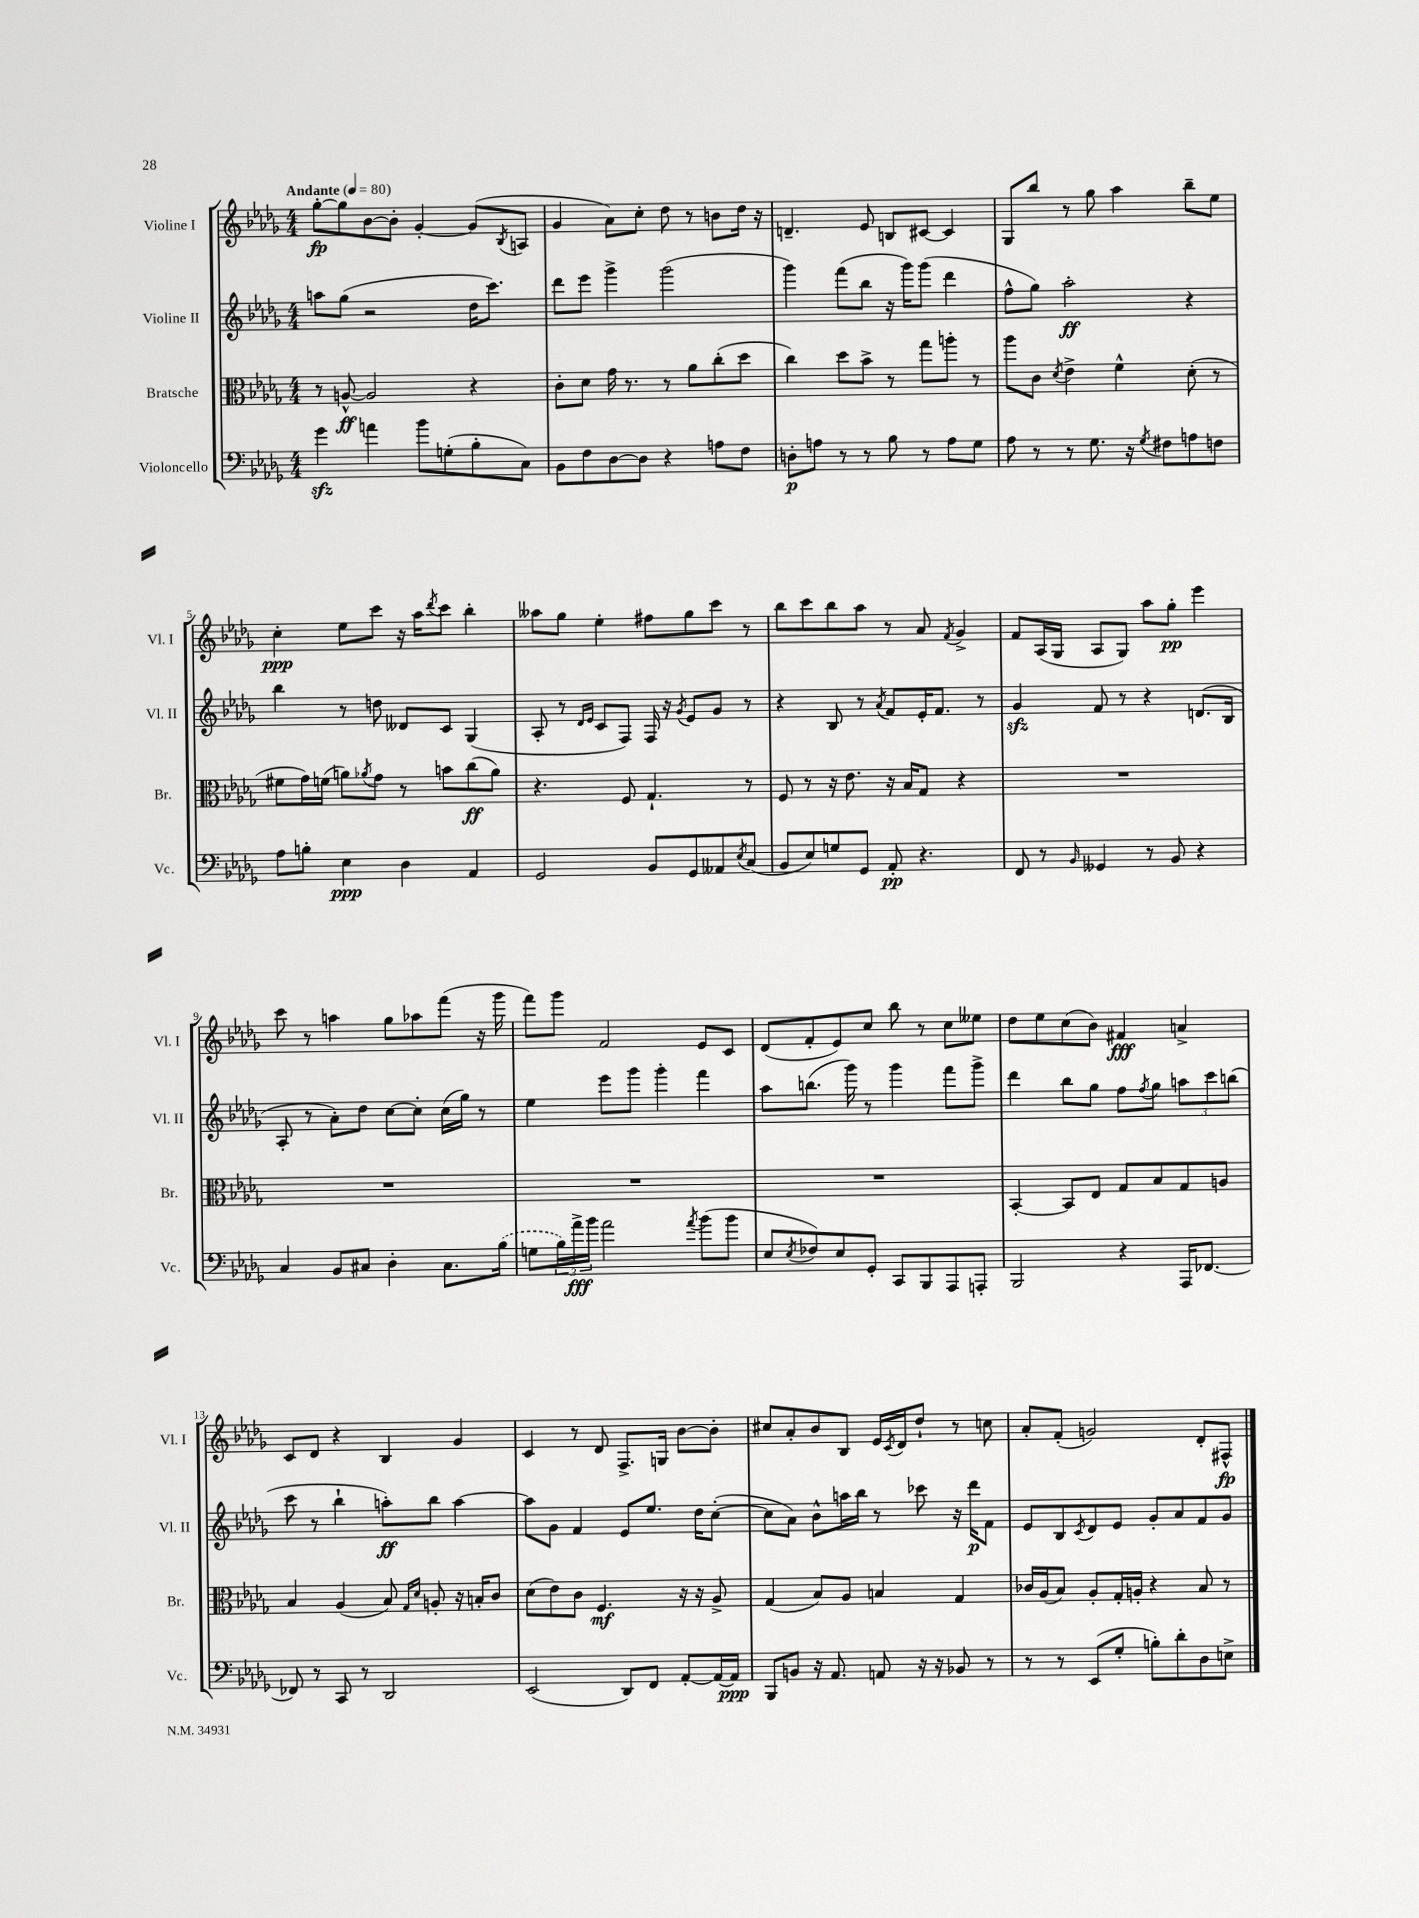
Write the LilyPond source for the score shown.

<<
\new StaffGroup <<
\new Staff = "s0" \with { instrumentName = "Violine I" shortInstrumentName = "Vl. I" } {
    \clef treble \key des \major \numericTimeSignature \time 4/4 \tempo "Andante" 4 = 80
    ges''8~-.\fp ges''8 bes'8~ bes'8-. ges'4~-. ges'8( \acciaccatura { bes8 } a8 |
    ges'4 aes'8) c''8-. des''8 r8 b'8 des''16 r16 |
    d'4.-- ees'8 b8 cis'8~ cis'4 |
    ges8 bes''8 r8 ges''8 aes''4 bes''8-- ees''8 |
    c''4-.\ppp ees''8 c'''8 r16 aes''16 \acciaccatura { des'''8 } c'''8 bes''4-. |
    aeses''8 ges''8 ees''4-. fis''8 ges''8 c'''8 r8 |
    bes''8 c'''8 bes''8 aes''8 r8 aes'8 \acciaccatura { f'8 } ges'4-> |
    f'8 aes16( ges16 aes8 ges8) aes''8 ges''8-.\pp ees'''4 |
    c'''8 r8 a''4 ges''8 aes''8 f'''8( r16 ges'''16 |
    f'''8) ges'''8 f'2 ees'8 c'8 |
    des'8( f'8-. ees'8) c''8 bes''8 r8 c''8 eeses''8 |
    des''8 ees''8 c''8( bes'8) fis'4\fff a'4-> |
    c'8 des'8 r4 bes4 ges'4 |
    c'4 r8 des'8 f8.-> g16 bes'8~ bes'8-. |
    cis''8 aes'8-. bes'8 bes8 ees'16 \acciaccatura { c'8 } des'16 des''8-! r8 c''8 |
    aes'8-. f'8-.( g'2) des'8-. fis8-^\fp \bar "|." |
}
\new Staff = "s1" \with { instrumentName = "Violine II" shortInstrumentName = "Vl. II" } {
    \clef treble \key des \major \numericTimeSignature \time 4/4
    a''8 ges''8( r2 des''16 c'''8.) |
    des'''8 ees'''8 ges'''4-> ges'''2( |
    ges'''4) f'''8( bes''8 r16 ges'''16) ges'''8( des'''4 |
    f''8-^ ges''8) aes''2-.\ff r4 |
    bes''4 r8 d''8 deses'8 c'8 ges4( |
    aes8-. r8 \grace { des'16 ees'16 } c'8 f8) f16 r16 \acciaccatura { ges'8 } ees'8 ges'8 r8 |
    r4 bes8 r8 \acciaccatura { aes'8 } f'8 ees'16-. f'8. r8 |
    ges'4\sfz f'8 r8 r4 d'8.( bes16 |
    aes8-. r8 aes'8-.) des''8 c''8~ c''8-. c''16( ges''16) r8 |
    ees''4 ees'''8 ges'''8 ges'''4-. f'''4 |
    aes''8 b''8.( ges'''16) r8 ges'''4 f'''8 ges'''8-> |
    des'''4 bes''8 ges''8 f''8 \acciaccatura { f''8 } ges''8 \tuplet 3/2 { a''8 c'''8 b''8( } |
    c'''8 r8 bes''4-! a''8-.\ff) bes''8 a''4~ |
    a''8 ges'8 f'4 ees'8 ees''8. des''16 c''8~-.( |
    c''8 aes'8) bes'8-^ a''16 bes''16 r8 ces'''8 r16 des'''16\p f'8 |
    ees'8 bes8 \acciaccatura { c'8 } des'8 ees'8 ges'8-. aes'8 f'8 ges'8 \bar "|." |
}
\new Staff = "s2" \with { instrumentName = "Bratsche" shortInstrumentName = "Br." } {
    \clef alto \key des \major \numericTimeSignature \time 4/4
    r8 a8~-^\ff a2 r4 |
    c'8-. des'8 ges'16 r8. r8 aes'8 c''8-.( des''8 |
    c''4) des''8 bes'8-> r8 ges''8 a''8-. r8 |
    aes''8 c'8 \acciaccatura { des'8 } ees'4-> f'4-^ des'8-.( r8 |
    fis'8 ges'16) f'16( a'8) \acciaccatura { aes'8 } ges'8 r8 b'8 c''8\ff( aes'8) |
    r4. f8 ges4.-! r8 |
    f8 r8 r16 ees'8. r16 bes16 ges8 r4 |
    R1 |
    R1 |
    R1 |
    R1 |
    bes,4~-. bes,8 ees8 ges8 bes8 ges8 a8 |
    bes4 aes4( bes8) \grace { ges16 des'16 } a8-. r16 b16-. c'8 |
    des'8( ees'8) c'8 f4.\mf r16 r16 aes8-> |
    ges4( bes8) aes8 b4 ges4 |
    ces'16 aes16( bes8) aes8-. ges16-. a16-. r4 bes8 r8 \bar "|." |
}
\new Staff = "s3" \with { instrumentName = "Violoncello" shortInstrumentName = "Vc." } {
    \clef bass \key des \major \numericTimeSignature \time 4/4
    ges'4\sfz a'4 bes'8 g8-.( bes8-. c8) |
    bes,8 f8 des8~ des8 r4 a8 f8 |
    d8-.\p a8 r8 r8 bes8 r8 a8 ges8 |
    aes8 r8 r8 ges8. r16 \acciaccatura { ges8 } fis8 a8 f8 |
    aes8 b8-. ees4\ppp des4 aes,4 |
    ges,2 bes,8 ges,8 aeses,8 \acciaccatura { ees8 } c8( |
    bes,8 ees8) g8 ges,8 aes,8-.\pp r4. |
    f,8 r8 \grace { bes,16 } geses,4 r8 bes,8 r4 |
    c4 bes,8 cis8 des4-. cis8. \once \slurDashed bes16( |
    g8 \tuplet 3/2 { bes16) aes'16->\fff bes'16 } aes'2 \acciaccatura { aes'8 } bes'8( bes'8 |
    ees8 \acciaccatura { ees8 } fes8) ees8 ges,8-. c,8 bes,,8 aes,,8 a,,8-. |
    bes,,2 r4 aes,,16 fes,8.~ |
    fes,8 r8 c,8 r8 des,2 |
    ees,2( des,8) f,8 aes,8~-. aes,16~ aes,16\ppp |
    bes,,8 b,8 r16 aes,8. a,8 r16 r16 bes,8 r8 |
    r8 r8 ees,8( ges8-. b8-.) des'8-. des8 e8-> \bar "|." |
}
>>
>>
